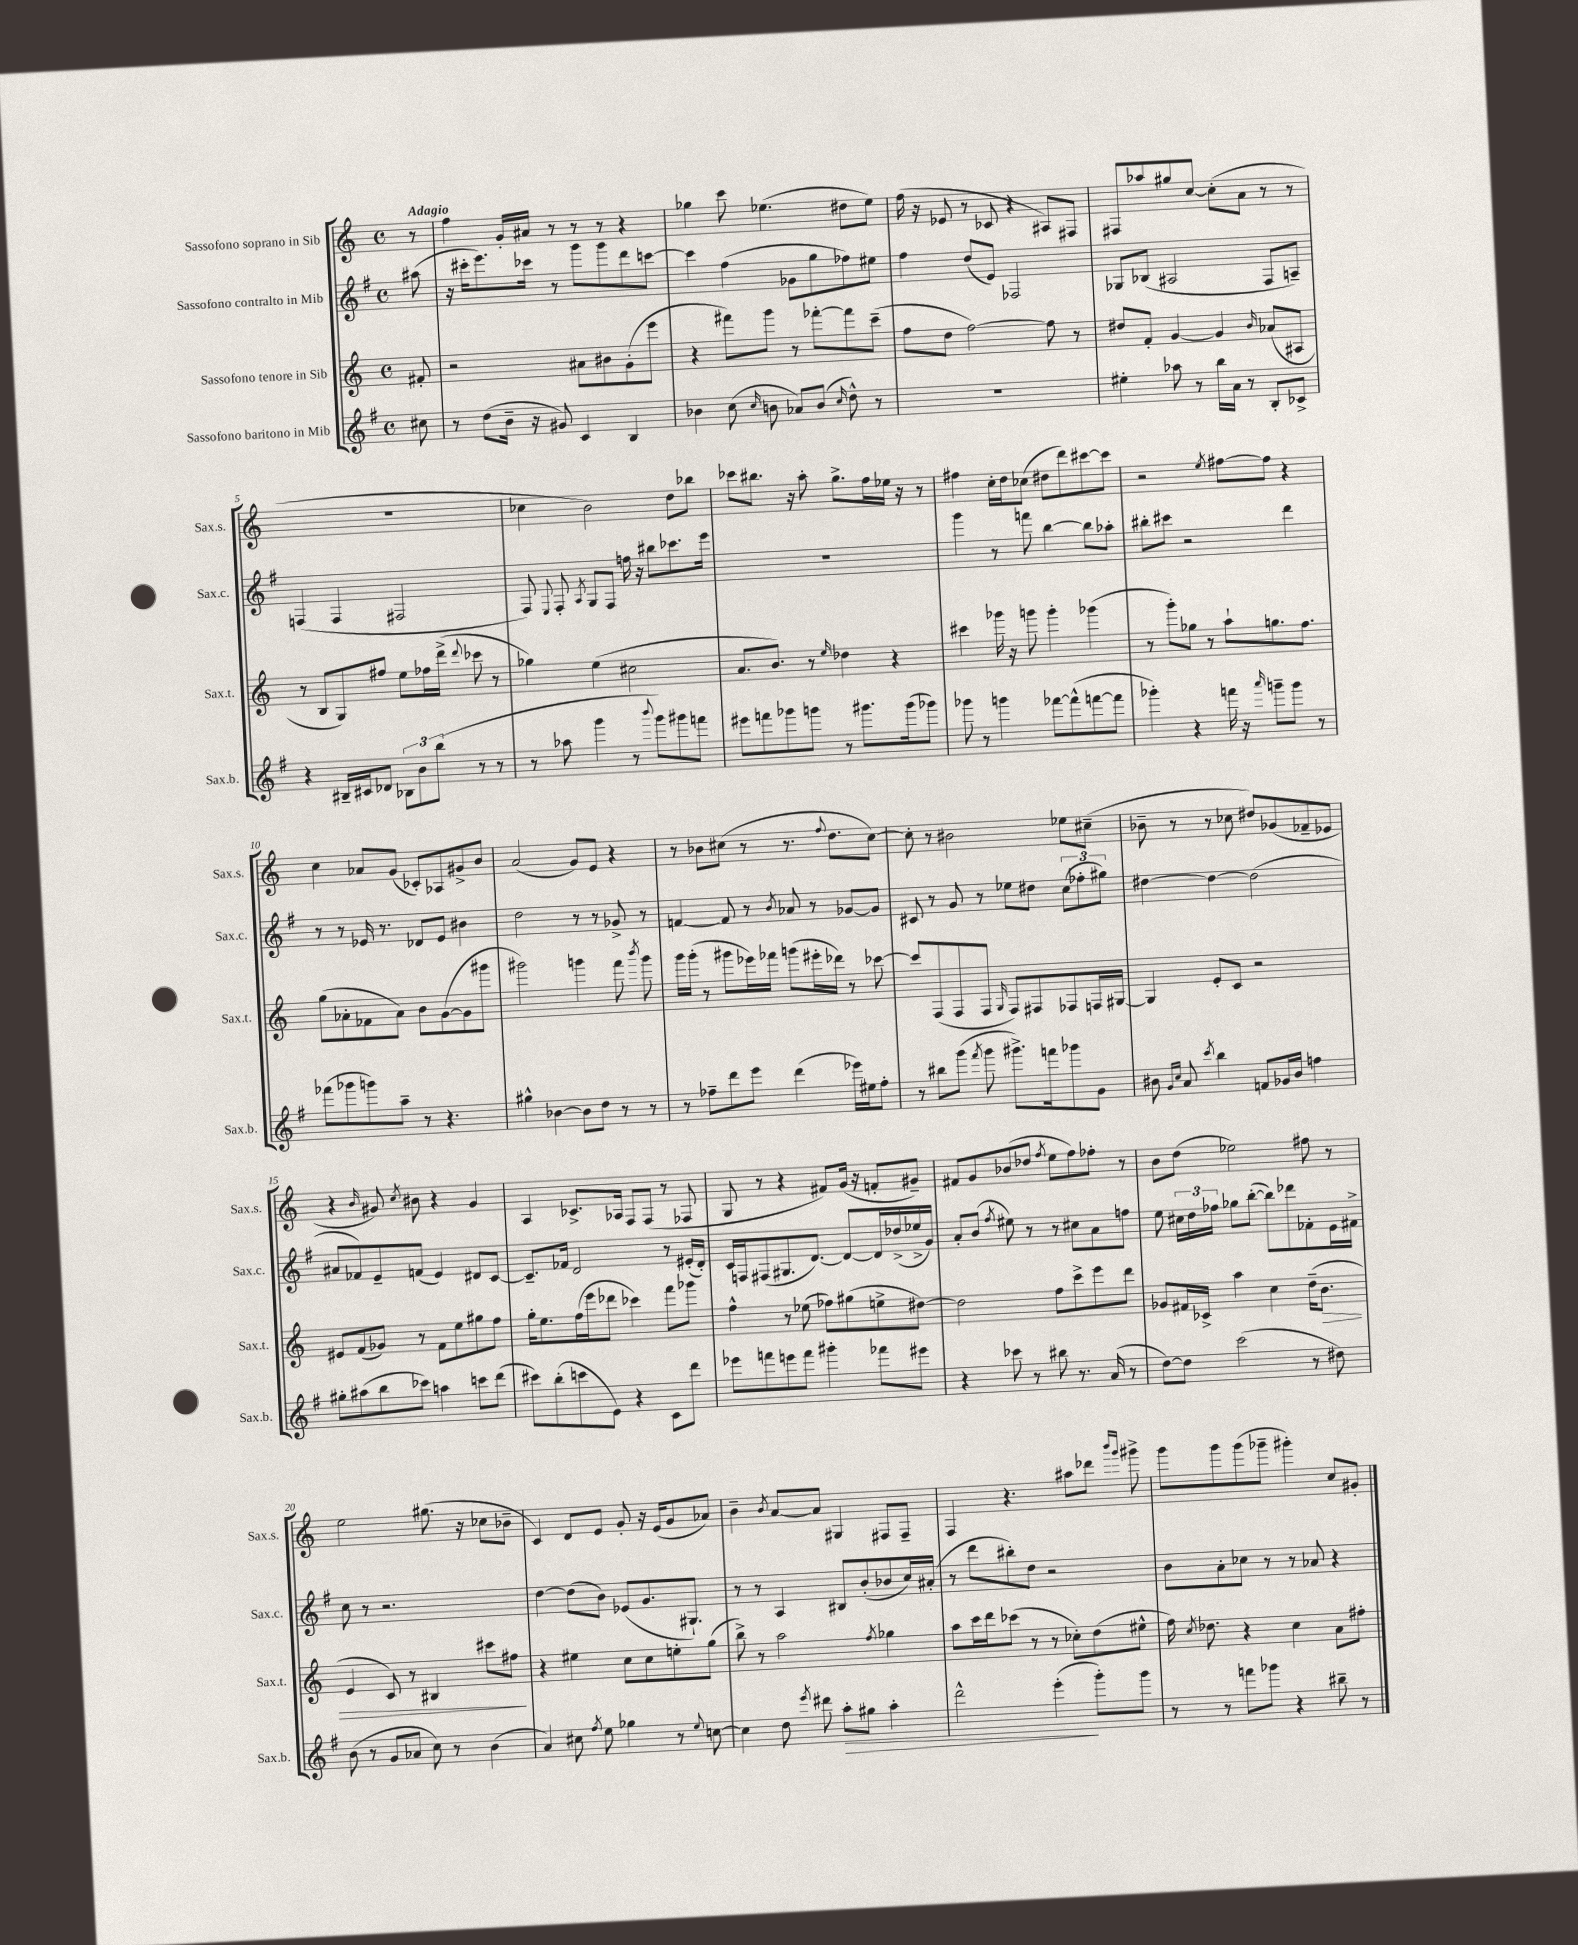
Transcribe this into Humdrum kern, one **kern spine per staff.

**kern	**dynam	**kern	**dynam	**kern	**kern
*part4	*part4	*part3	*part3	*part2	*part1
*staff4	*staff4	*staff3	*staff3	*staff2	*staff1
*I"Sassofono baritono in Mib	*	*I"Sassofono tenore in Sib	*	*I"Sassofono contralto in Mib	*I"Sassofono soprano in Sib
*I'Sax.b.	*	*I'Sax.t.	*	*I'Sax.c.	*I'Sax.s.
*clefG2	*	*clefG2	*	*clefG2	*clefG2
*k[f#]	*	*k[]	*	*k[f#]	*k[]
*M4/4	*	*M4/4	*	*M4/4	*M4/4
*met(c)	*	*met(c)	*	*met(c)	*met(c)
=	=	=	=	=	=
!	!	!	!	!	!LO:TX:a:B:t=Adagio
8cc#X\	.	8f#X'/	.	(8aa#X\	8r
=1	=1	=1	=1	=1	=1
8r	.	2r	.	16r	4ff\
.	.	.	.	16ccc#X'\KL	.
(8dd\L	.	.	.	8.eee\)	.
16b~\Jk	.	.	.	.	16g'/LL
16r	.	.	.	16ccc-X\Jk	16a#X/JJ
8g#X/)	.	.	.	8r	8r
4c/	.	8a#X\L	.	8ggg\L	8r
.	.	8b#X\	.	8ggg\	8r
4B/	.	(8g'\	.	8ddd\	4r
.	.	8eee\J	.	[8cccn\J	.
=2	=2	=2	=2	=2	=2
4b-X\	.	4r	.	4ccc\]	4gg-X\
(8cc\	.	8fff#X\L)	.	(4ff#\	8ccc\
16qqcc/	.	.	.	.	.
8bn\	.	8ggg\J	.	.	(4.ee-X\
8a-X/L)	.	8r	.	8g-X\L	.
(8b/J	.	[8fff-X'\L	.	8gg\	.
16qqcc/	.	.	.	.	.
8dd^^\)	.	8fff-\]	.	8ff-X\)	8dd#X\L
8r	.	(8ccc~\J	.	8ee#X\J	8ee-\J)
=3	=3	=3	=3	=3	=3
1r	.	8ff\L	.	4ff#\	(16ff\
.	.	.	.	.	16r
.	.	8dd\J	.	.	8e-X/
.	.	[2ff\)	.	(8dd/L	8r
.	.	.	.	8e/J)	8c-X/
.	.	.	.	2F-X/	4r
.	.	8ff\]	.	.	8A#X/L)
.	.	8r	.	.	8F#X/J
=4	=4	=4	=4	=4	=4
4ee#X'\	.	8dd#X/L	.	8G-X/L	8F#X/L
.	.	8f'/J	.	(8B-X/J	8aa-X/
8aa-X\	.	[4g/	.	2A#X/	8gg#X/
8r	.	.	.	.	[8cc/J
16bb\LL	.	4g/]	.	.	(8cc'\L]
16a\JJ	.	.	.	.	.
8r	.	.	.	.	8a\J
.	.	16qqb/	.	.	.
8B'/L	.	(8a-X/L	.	8F#/L	8r
8c-X^/J	.	8A#X/J	.	8An~/J)	8r
!!LO:LB:g=z
=5	=5	=5	=5	=5	=5
4r	.	8r	.	(4Fn/	1r
.	.	8B/L	.	.	.
16B#X~/LL	.	8G/)	.	4F/	.
16c#X/J	.	.	.	.	.
8d-X/J	.	8ff#X/J	.	.	.
12B-X\L	.	8ee\L	.	2F#X/	.
12b\	.	.	.	.	.
.	.	16ff-X\L	.	.	.
(12bb\J	.	.	.	.	.
.	.	(16ddd^\JJ	.	.	.
.	.	8qqddd/	.	.	.
8r	.	8ccc-X\	.	.	.
8r	.	8r	.	.	.
=6	=6	=6	=6	=6	=6
8r	.	4gg-X\)	.	8F#/)	4cc-X\
.	.	.	.	8qqE/	.
8aa-X\	.	.	.	8F#'/	.
.	.	.	.	8qA/	.
4ggg\	.	(4ee\	.	8G/L	2b\)
.	.	.	.	8F#/J	.
8r	.	2cc#X\	.	16ffn\	.
.	.	.	.	16r	.
8qqbbb/	.	.	.	.	.
8ggg\L)	.	.	.	8bb#X\L	.
8ggg#X\	.	.	.	8.ccc-X\	8dd\L
8fffn\J	.	.	.	.	8bb-X\J
.	.	.	.	16eee\Jk	.
=7	=7	=7	=7	=7	=7
8eee#X\L	.	8.a/L	.	1r	8ccc-X\L
8fffn\	.	.	.	.	8.bb#X\J
.	.	8.b/J)	.	.	.
8ggg-X\	.	.	.	.	.
.	.	.	.	.	16r
8gggn\J	.	8r	.	.	8aa'\
.	.	16qqee/	.	.	.
8r	.	4dd-X\	.	.	8.gg^\L
8.ggg#X\L	.	.	.	.	.
.	.	.	.	.	16ff\L
.	.	4r	.	.	16ee-X\JJ
(16ggg#\k	.	.	.	.	16r
8ggg-X\J)	.	.	.	.	8r
=8	=8	=8	=8	=8	=8
8ggg-X\	.	4ccc#X\	.	4ggg\	4ff#X\
8r	.	.	.	.	.
4gggn\	.	16ggg-X\	.	8r	16cc'\LL
.	.	16r	.	.	16dd\J
.	.	8gggn\	.	8fffn\	(8cc-X\J
[8fff-X\L	.	4ggg'\	.	[4bb\	8dd#X\L
(8fff-^^\]	.	.	.	.	8ddd\)
[8fffn\	.	(4ggg-X\	.	8bb\L]	[8ccc#X\
8fff\J]	.	.	.	8aa-X'\J	8ccc#\J]
=9	=9	=9	=9	=9	=9
4ggg-X'\)	.	8r	.	8bb#X'\L	2r
.	.	8ggg'\L)	.	8ccc#X\J	.
4r	.	8gg-X\J	.	2r	.
.	.	8r	.	.	.
.	.	.	.	.	8qee/
16fffn\	.	8aa`\L	.	.	[8ff#X\L
16r	.	.	.	.	.
16qqaaa/	.	.	.	.	.
8gggn~\L	.	8.ggn\	.	.	8ff#\J]
8ggg\J	.	.	.	4ddd\	4r
.	.	8.ff\J	.	.	.
8r	.	.	.	.	.
!!LO:LB:g=z
=10	=10	=10	=10	=10	=10
(8fff-X\L	.	(8gg\L	.	8r	4cc\
8ggg-X\	.	8a-X'\	.	8r	.
8gggn\)	.	8f-X\	.	16e-X/	8a-X/L
.	.	.	.	8.r	.
8aa~\J	.	8a-\J)	.	.	(8g/J
8r	.	8b\L	.	8d-X/L	8c-X'/L)
4.r	.	([8g\	.	8e-/J	8A-X/
.	.	8g\]	.	4b#X\	8g#X^/
.	.	8ggg#X\J	.	.	8b/J
=11	=11	=11	=11	=11	=11
4gg#X^^\	.	2ggg#X\)	.	2dd\	(2a/
[4b-X\	.	.	.	.	.
8b-\L]	.	4gggn\	.	8r	8g/L)
8dd\J	.	.	.	8r	8e/J
8r	.	8fff\	.	8g-X^/	4r
.	.	8qbbb/	.	.	.
8r	.	8ggg\	.	8r	.
=12	=12	=12	=12	=12	=12
8r	.	16ggg\LL	.	[4fn/	8r
.	.	(16ggg'\JJ	.	.	.
8ff-X~\L	.	8r	.	.	8b-X\L
8ddd\	.	8ggg#X\L	.	8f/]	(8cc#X\J
8eee\J	.	16eee-X\L)	.	8r	8r
.	.	16fff-X\JJ	.	.	.
.	.	.	.	8qb/	.
(4ddd\	.	(8gggn\L	.	8a-X/	8.r
.	.	16eee#X'\L	.	8r	.
.	.	.	.	.	8qqff/
.	.	16ddd-X\JJ)	.	.	8.dd\L
16eee-X\LL)	.	8r	.	[8g-X/L	.
16ee#X\J	.	.	.	.	.
8ff-'\J	.	[8ccc-X\	.	8g-/J]	[8cc#\J)
=13	=13	=13	=13	=13	=13
8r	.	8ccc-/L]	.	8c#X/	8cc#'\]
8bb#X\L	.	(8F/	.	8r	8r
(8ggg\J	.	8F/	.	8g/	2b#X\
8qfff#/	.	.	.	.	.
8ggg\	.	8F/J	.	8r	.
.	.	16qqG/	.	.	.
8.ggg#X^\L)	.	8F/L)	.	8ee-X\L	.
.	.	8F#X/	.	8dd#X\J	.
16fffn\k	.	.	.	.	.
8ggg-X\	.	8F-X/	.	(12cc\L	8ee-X\L
.	.	.	.	12ff-X'\	.
8g\J	.	16Fn/L	.	.	(8cc#X~\J
.	.	.	.	12gg#X\J)	.
.	.	[16G#X/JJ	.	.	.
=14	=14	=14	=14	=14	=14
8b#X\	.	4G#/]	.	[4dd#X\	8b-X~\
16qqg/LL	.	.	.	.	.
16qqcc/JJ	.	.	.	.	.
8a/	.	.	.	.	8r
8qccc/	.	.	.	.	.
4bb\	.	8e'/L	.	4dd#\_	8r
.	.	8c/J	.	.	8cc-X\
8fn/L	.	2r	.	(2dd#\]	8dd#X/L)
16g-X/L	.	.	.	.	(8g-X/
16b#/JJ	.	.	.	.	.
4ffn\	.	.	.	.	8f-X~/
.	.	.	.	.	8e-X/J
!!LO:LB:g=z
=15	=15	=15	=15	=15	=15
8gg#X'\L	.	8e#X/L	.	8a#X/L	4r
(8aa#X\	.	(8f/	.	8f-X/)	.
.	.	.	.	.	16qqb/
8bb\	.	8g-X/J)	.	8e~/	8g#X/)
.	.	.	.	.	8qcc/
8ccc-X\J)	.	8r	.	(8fn/J	8b#X\
4aan\	.	8f\L	.	4e/)	4r
.	.	8ee\	.	.	.
8cccn\L	.	8gg#X\	.	8d#X/L	4g#/
(8ddd\J	.	8ff\J	.	[8c/J	.
=16	=16	=16	=16	=16	=16
8ccc#X\L)	.	16gg'\KL	.	8.c~/L]	4A/
.	.	8.ee\	.	.	.
(8bb'\	.	.	.	.	.
.	.	.	.	16f-X/Jk	.
8cccn\	.	(16ff\L	.	2d/	8.c-X^/L
.	.	16eee\J	.	.	.
8e\J)	.	8ddd-X\J	.	.	.
.	.	.	.	.	16A-X/Jk
4r	.	4ccc-X\)	.	.	8F/L
.	.	.	.	.	(8F/J
8c\L	.	8fff\L	.	8r	8r
8ddd\J	.	8ggg-X\J	.	(16e#X'/LL	8F-X/
.	.	.	.	16d'/JJ)	.
=17	=17	=17	=17	=17	=17
8eee-X\L	.	4ff^^\	.	16c/LL	8G/
.	.	.	.	16Fn/J	.
8fffn\	.	.	.	(8F#X/	8r
8eeen\	.	8r	.	8.G#X/	4r
8fff\J	.	(8ee-X\	.	.	.
.	.	.	.	[8.d/J)	.
4ggg#X'\	.	8ff-X\L)	.	.	8f#X/L)
.	.	(8gg#X\	.	8d/L_	(16g/Jk
.	.	.	.	.	16r
8fff-X\L	.	8een^\	.	16d/L]	8fn'/L
.	.	.	.	(16dd-X^/	.
8eee#X\J	.	[8dd#X\J)	.	16ee-X^/	8g#X~/J)
.	.	.	.	16g/JJ)	.
=18	=18	=18	=18	=18	=18
4r	.	2dd#\]	.	8a'/L	8f#X/L
.	.	.	.	(8b/J	8g/
.	.	.	.	8qff#/	.
8ccc-X\	.	.	.	8ee#X\)	(8b-X/
8r	.	.	.	8r	8dd-X/J
.	.	.	.	.	8qff/
8bb#X\	.	8ff\L	.	8r	8ee\L
8.r	.	8ccc^\	.	8cc#X\L	8ff\)
.	.	8eee\	.	8a\	8ff-X'\J
(16a/	.	.	.	.	.
8r	.	8ddd\J	.	8ffn\J	8r
=19	=19	=19	=19	=19	=19
[8dd\L)	.	8g-X/L	.	8ee\	8b\L
8dd\J]	.	16f#X/L	.	24cc#X\LL	(8dd\J
.	.	.	.	24dd\	.
.	.	16c-X^/JJ	.	.	.
.	.	.	.	24ff-X\JJ	.
(2ccc\	.	4aa\	.	8gg-X\L	2ee-X\)
.	.	.	.	([8bb'\J	.
.	.	4cc\	.	8bb\L])	.
.	.	.	.	8ddd-X\	.
8r	.	(16dd~\KL	.	8f-X'\	8ff#X\
!	!	!	!LO:HP:b	!	!
.	.	8.b\J	>	.	.
8dd#X\)	.	.	.	16e\L	8r
.	.	.	.	16f#X^\JJ	.
!!LO:LB:g=z
=20	=20	=20	=20	=20	=20
(8b\	.	4e/	.	8cc\	2ee\
8r	.	.	.	8r	.
8g/L	.	8c/)	.	2.r	.
8a-X/J	.	8r	.	.	.
8cc\)	.	4B#X/	.	.	(8.gg#X\
8r	.	.	.	.	.
.	.	.	.	.	16r
(4b\	.	8ccc#X\L	.	.	8cc-X\L
.	.	8ff#X\J	.	.	8b-X~\J
.	.	.	]	.	.
=21	=21	=21	=21	=21	=21
4a/)	.	4r	.	[4dd\	4c/)
8cc#X\	.	4ee#X\	.	(8dd\L]	8d/L
8qff#/	.	.	.	.	.
8ee\	.	.	.	8b\J)	8e/J
4gg-X\	.	8cc\L	.	(8e-X/L	8g'/
.	.	8cc\	.	8.g/	16r
.	.	.	.	.	(16e/KL
8r	.	8een'\	.	.	8g/
.	.	.	.	8.G#X`/J)	.
8qqee/	.	.	.	.	.
[8ccn\	.	(8gg\J	.	.	8a-X/J)
=22	=22	=22	=22	=22	=22
4cc\]	.	8bb^\)	.	8r	4b~\
.	.	8r	.	8r	.
.	.	.	.	.	8qb/
8dd\	.	2aa\	.	4A/	[8a/L
8qeee/	.	.	.	.	.
8ddd#X\	.	.	.	.	8a/J]
!	!LO:HP:b	!	!	!	!
8aa'\L	>	.	.	8B#X/L	4G#X/
8gg#X\J	.	.	.	(8b'/	.
.	.	8qff/	.	.	.
4aa'\	.	4gg-X\	.	8b-X/	8F#X/L
.	.	.	.	16cc/L)	8F#~/J
.	.	.	.	(16a#X'/JJ	.
=23	=23	=23	=23	=23	=23
2ddd^^\	.	8aa\L	.	8r	4F/
.	.	16ccc\L	.	8ddd\L	.
.	.	16ddd\J	.	.	.
.	.	(8ccc-X\J	.	8bb#X'\)	4.r
.	.	8r	.	8dd\J	.
(4eee'\	.	8r	.	2r	.
.	.	8cc-X'\L)	.	.	8aa#X\L
8ggg'\L)	]	(8dd\	.	.	8ddd-X\J
.	.	.	.	.	16qqbbb/LL
.	.	.	.	.	16qqggg/JJ
8ggg\J	.	8ee#X^^\J	.	.	8ggg#X^\
=24	=24	=24	=24	=24	=24
8r	.	16ff\)	.	8b\L	8ggg\L
.	.	8qcc/	.	.	.
.	.	8.dd-X\	.	.	.
8r	.	.	.	8a'\	8ggg\
8fffn\L	.	4r	.	8cc-X\J	(8ggg\
8ggg-X\J	.	.	.	8r	8ggg-X~\J
4r	.	4cc\	.	8r	4ggg#X'\)
.	.	.	.	8a-X/	.
8bb#X~\	.	8a\L	.	4r	8cc/L
8r	.	8ff#X'\J	.	.	8g#X'/J
==	==	==	==	==	==
*-	*-	*-	*-	*-	*-
